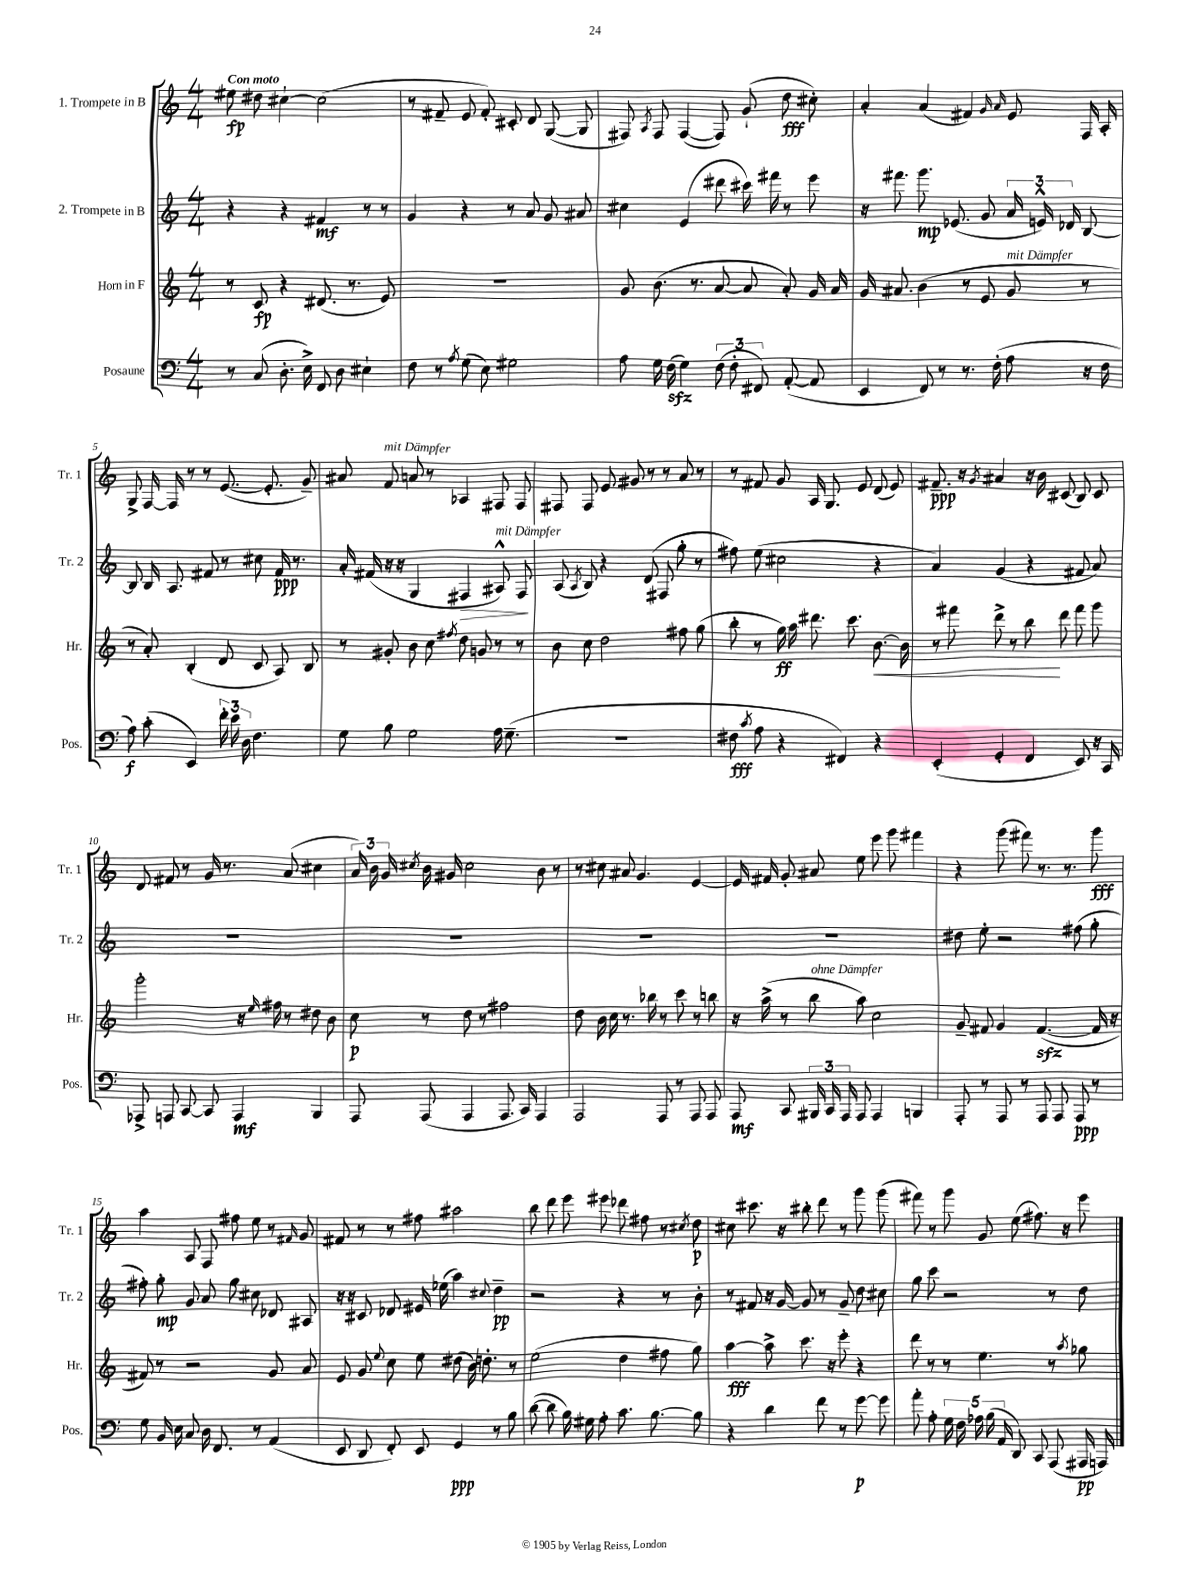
<<
\new StaffGroup <<
\new Staff = "s0" \with { instrumentName = "1. Trompete in B" shortInstrumentName = "Tr. 1" } {
    \clef treble \key c \major \numericTimeSignature \time 4/4 \tempo "Con moto"
    \autoBeamOff eis''8\fp dis''8 cis''4~-! cis''2( |
    r8 fis'8-- e'8 fis'8-.) cis'8-. d'8 g8~( g8 |
    fis8) \acciaccatura { a8 } fis8 fis4~( fis8) g'8-!( d''8\fff cis''8-.) |
    a'4-. a'4( fis'4) \grace { g'16 a'16 } e'8 f16 a16-. |
    g8-> f16~ f16 r8 r8 e'8.~( e'8.-. g'8--) |
    ais'8 f'8^\markup { \italic "mit Dämpfer" } a'8 r8 aes4 fis8 fis8 |
    fis8 fis8 e'8 gis'8 r8 r8 a'8 r8 |
    r8 fis'8 g'8 a16 g8. e'8 d'8( e'8) |
    fis'8.--\ppp r16 \acciaccatura { g'8 } ais'4 r16 b'16 cis'8( b8) cis'8 |
    d'8 fis'8 r8 g'16 r8. a'8( cis''4 |
    \tuplet 3/2 { a'16) b'16 g'16 } \acciaccatura { cis''8 } b'16 gis'16 cis''2 b'8 r8 |
    r8 cis''8 ais'8 g'4. e'4~ |
    e'16 fis'16 g'8-. ais'8 e''8 e'''8 g'''8 fis'''4 |
    r4 g'''8( fis'''8) r8. r8. g'''8\fff |
    a''4 a8 f8 fis''8 e''8 r8 \grace { fis'16 } g'8 |
    fis'8 r8 r8 fis''8 ais''2 |
    b''8 d'''8 e'''8 eis'''8 des'''8 fis''8 r8 \acciaccatura { cis''8 } d''8\p |
    cis''8 cis'''8. r16 bis''8-. d'''8 r8 g'''8 g'''8( |
    fis'''8) r8 g'''8 g'8 e''8( fis''8.) r16 e'''8 \bar "|." |
}
\new Staff = "s1" \with { instrumentName = "2. Trompete in B" shortInstrumentName = "Tr. 2" } {
    \clef treble \key c \major \numericTimeSignature \time 4/4
    \autoBeamOff r4 r4 fis'4\mf r8 r8 |
    g'4 r4 r8 a'8 g'8 ais'8 |
    cis''4 e'4( dis'''8 cis'''16) fis'''16 r8 e'''8 |
    r16 fis'''8. g'''8.\mp ees'8.( g'8 \tuplet 3/2 { a'16 e'16-^) des'16 } b8~ |
    b8 b16 a8. fis'8 r8 cis''8 fis'16\ppp r8. |
    a'16-. fis'16( r16 r16 g4 fis4\> ais8-^^\markup { \italic "mit Dämpfer" }) fis8\! |
    a8( \acciaccatura { a8 } b8) r4 d'8( fis8 g''8-. r8 |
    fis''8) e''8( cis''2 r4 |
    a'4) g'4( r4 fis'8 a'8) |
    R1 |
    R1 |
    R1 |
    R1 |
    dis''8 e''8-. r2 fis''8( g''8-. |
    fis''8-.) g''8-.\mp g'8 a'8 g''8 cis''8 des'8 ais8 |
    r16 r16 cis'8 des'8 eis'16 ees''16( a''4) \appoggiatura { cis''8 } d''4--\pp |
    r2 r4 r8 b'8-. |
    r8 fis'8 r16 g'16~ g'8 r8 g'8-- d''8 cis''8 |
    g''8 c'''8 r2 r8 d''8 \bar "|." |
}
\new Staff = "s2" \with { instrumentName = "Horn in F" shortInstrumentName = "Hr." } {
    \clef treble \key c \major \numericTimeSignature \time 4/4
    \autoBeamOff r8 c'8\fp r4 dis'8.( r8. e'8) |
    R1 |
    g'8 b'8.( r8. a'8~ a'8 a'8-.) g'16 a'16 |
    g'16 ais'8. b'4( r8 e'8 g'8^\markup { \italic "mit Dämpfer" } r8 |
    r8 a'8-.) b4-.( d'8 c'8 a8) b8 |
    r8 gis'8-. b'8 c''8 \acciaccatura { fis''8 } d''8 g'8 r8 r8 |
    b'8 c''8 d''2 fis''8 g''8( |
    b''8-. r8 g''16\ff) a''16 dis'''8. c'''8. b'8.~\< b'16 |
    r8 fis'''8 d'''8-> r8 b''8\! d'''8 fis'''8 g'''8 |
    g'''2-. r16 \grace { e''16 } fis''16 r8 dis''8 b'8 |
    c''8\p r8 d''8 r8 fis''2 |
    d''8 b'16 c''16 r8. bes''16 r8 c'''8 r8 b''8 |
    r16 a''16->( r8 b''8^\markup { \italic "ohne Dämpfer" } a''8) c''2 |
    g'8-- fis'8 g'4 fis'4.~\sfz( fis'16 r16 |
    fis'8) r8 r2 g'8 a'8 |
    e'8 g'8 \appoggiatura { e''8 } c''8 e''8 dis''8( b'16) d''8.-. r8 |
    e''2( d''4 fis''8 g''8) |
    a''4~\fff a''8-> c'''8. r16 e'''8-. r4 |
    d'''8 r8 r8 e''4. r8 \acciaccatura { a''8 } ges''8 \bar "|." |
}
\new Staff = "s3" \with { instrumentName = "Posaune" shortInstrumentName = "Pos." } {
    \clef bass \key c \major \numericTimeSignature \time 4/4
    \autoBeamOff r8 c8( d8.-. e16->) f,8 d8 eis4-! |
    f8 r8 \acciaccatura { a8 } g8( e8) gis2 |
    a8 g16 f16\sfz( g4) \tuplet 3/2 { f8( f8-. fis,8) } a,8~-.( a,8 |
    e,4 f,8) r8 r8. f16-.( a8 r16 f16 |
    a8\f) c'8-.( e,4) \tuplet 3/2 { f'16-. e'16 d16 } f4. |
    g8 b8 g2 a16 g8.--( |
    R1 |
    fis8\fff \acciaccatura { c'8 } a8 r4 fis,4) r4 |
    e,4-.( g,4-. f,4 e,8) r16 c,16 |
    aes,,8-> a,,8 c,8~ c,8 a,,4\mf b,,4 |
    a,,8 a,,8( a,,4 a,,8. c,16) a,,4 |
    a,,2 a,,8 r8 a,,8 a,,8 |
    a,,8\mf c,8 \tuplet 3/2 { bis,,16 c,16 a,,16 } a,,8 a,,4 b,,4 |
    a,,8-. r8 a,,8 r8 a,,8 a,,8 a,,8\ppp r8 |
    g8 b,16 e16 c8 d16 f,8. r8 a,4( |
    e,8 d,8 f,8-.) e,8 g,4\ppp r8 b8 |
    d'8~( d'8 b16) gis16 a8-. c'8. b8.~ b8 |
    r4 d'4 f'8 r8 g'8~\p g'8 |
    a'8-. a8-. \tuplet 5/4 { g16 f16 aes16 b16( a,16 } d,8) c,8 a,,8( ais,,16\pp a,,16) \bar "|." |
}
>>
>>
